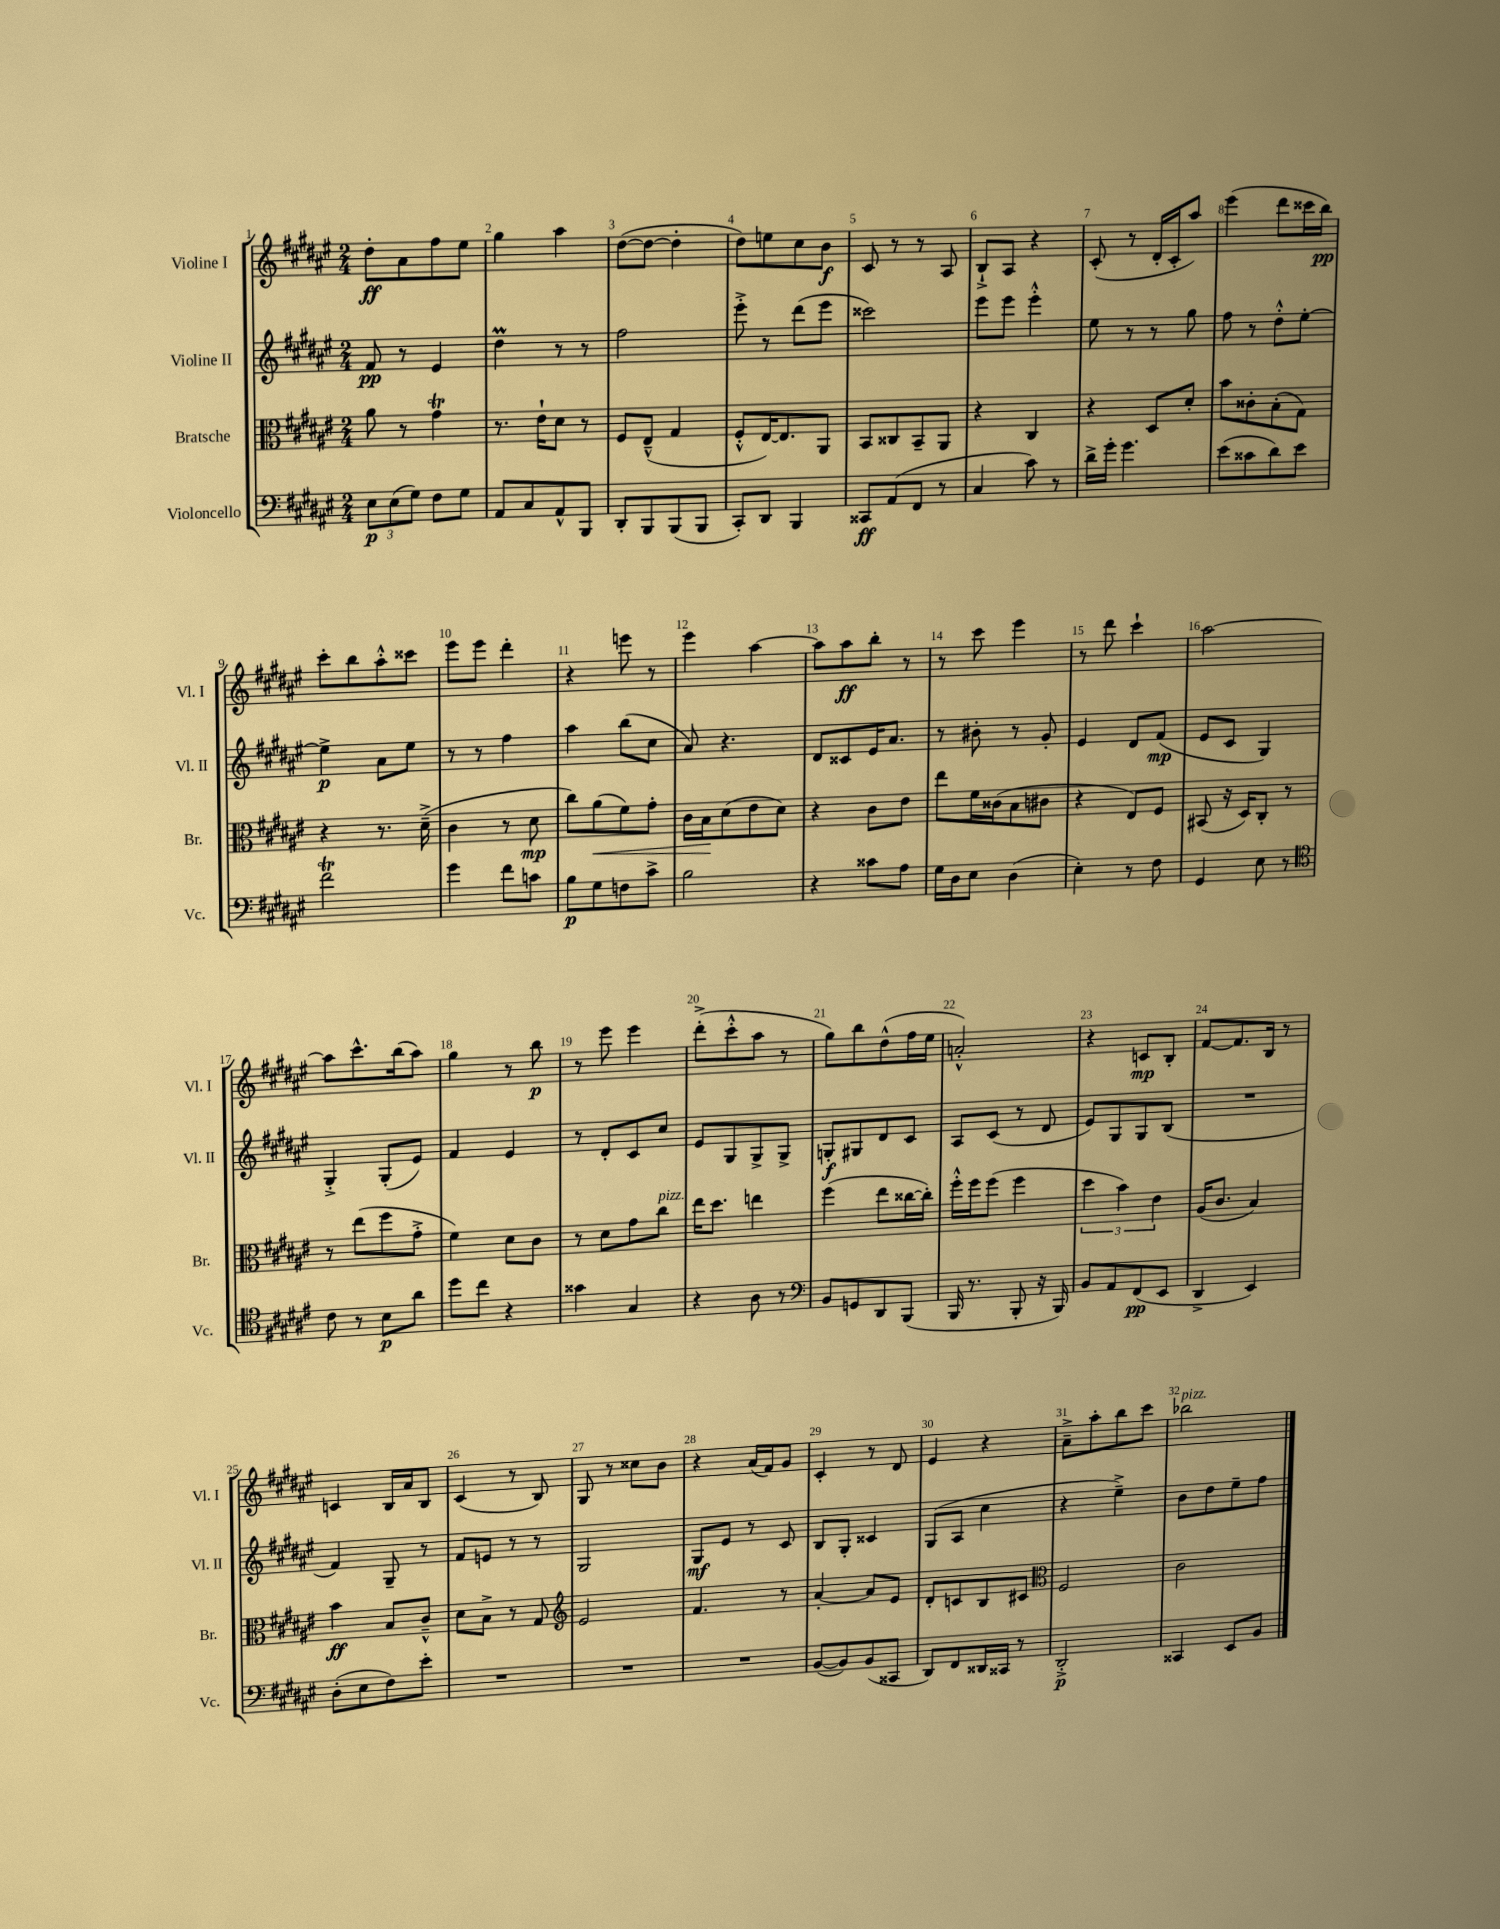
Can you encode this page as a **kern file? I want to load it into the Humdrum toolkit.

**kern	**kern	**kern	**kern
*staff4	*staff3	*staff2	*staff1
*clefF4	*clefC3	*clefG2	*clefG2
*k[f#c#g#d#a#e#]	*k[f#c#g#d#a#e#]	*k[f#c#g#d#a#e#]	*k[f#c#g#d#a#e#]
*M2/4	*M2/4	*M2/4	*M2/4
12E#	8a#	8f#	8dd#'
(12E#	.	.	.
.	8r	8r	8a#
12G#)	.	.	.
8F#	4g#	4e#	8ff#
8G#	.	.	8ee#
=	=	=	=
8AA#	8.r	4dd#	4gg#
8C#	.	.	.
.	16e#`	.	.
8AA#^^	8d#	8r	4aa#
8BBB	8r	8r	.
=	=	=	=
8DD#'	8F#	2ff#	([8dd#
8BBB	(8E#~^^	.	8dd#_
(8BBB	4G#	.	4dd#']
8BBB	.	.	.
=	=	=	=
8CC#')	8F#'^^	8eee#'^	8dd#)
8DD#	[16E#)	8r	8ee
.	8.E#]	.	.
4BBB	.	(8ddd#	8cc#
.	8AA#	8eee#	8b
=	=	=	=
8CC##	8BB	2ccc##)	8c#
(8AA#	8C##	.	8r
8FF#	8BB~	.	8r
8r	8AA#	.	8A#
=	=	=	=
4C#	4r	8eee#	8B`^
.	.	8eee#	8A#
8c#)	4C#	4eee#'^^	4r
8r	.	.	.
=	=	=	=
16d#^	4r	8ee#	(8c#'
16g#'	.	.	.
4.g#	.	8r	8r
.	8D#	8r	16d#'
.	.	.	16c#'
.	8d#'	8gg#	8aa#)
=	=	=	=
(8e#	8b	8ff#	(4eee#
8c##	8c##'	8r	.
8d#)	(8B'	8dd#'^^	8ddd#
8e#	8G#)	[8ee#'	16ccc##
.	.	.	16bb)
=	=	=	=
2f#	4r	4ee#^]	8ccc#'
.	.	.	8bb
.	8.r	8a#	8aa#'^^
.	.	8ee#	8ccc##
.	(16d#~^	.	.
=	=	=	=
4g#	4c#	8r	8eee#
.	.	8r	8eee#
8f#	8r	4ff#	4ddd#'
8c	8d#	.	.
=	=	=	=
8B	8cc#)	4aa#	4r
8G#	(8a#	.	.
8F	8f#)	(8bb	8eee
8c#^	8g#'	8cc#	8r
=	=	=	=
2B	16c#	8a#)	4eee#
.	16B	.	.
.	(8d#	4.r	.
.	8e#	.	[4aa#
.	8d#)	.	.
=	=	=	=
4r	4r	8d#	8aa#]
.	.	8c##	8aa#
8c##	8c#	16e#	8bb'
.	.	8.a#	.
8A#	8e#	.	8r
=	=	=	=
16G#	8ee#	8r	8r
16D#	.	.	.
8E#	16f#	8b#'	8ccc#
.	(16c##	.	.
(4D#	8B	8r	4eee#
.	8c#	8g#'	.
=	=	=	=
4E#')	4r	4e#	8r
.	.	.	8ddd#
8r	8E#)	8d#	4ccc#`
8F#	8F#	(8f#	.
=	=	=	=
4GG#	(8BB#	8e#	[2aa#
.	16r	8c#	.
.	16D#)	.	.
8E#	8C#'	4G#)	.
8r	8r	.	.
=	=	=	=
*clefC4	*	*	*
8c#	8r	4G#'^	8aa#]
8r	(8ee#	.	8.ccc#^^
8B	8ff#	(8G#'	.
.	.	.	(16bb
8a#	8g#'^	8e#)	8aa#)
=	=	=	=
8dd#	4f#)	4f#	4gg#
8cc#	.	.	.
4r	8d#	4e#	8r
.	8c#	.	8bb
=	=	=	=
4g##	8r	8r	8r
.	8d#	8d#'	8eee#
4G#	8g#	8c#	4eee#
.	8cc#	8cc#	.
=	=	=	=
4r	16ee#	8e#	(8ddd#'^
.	8.dd#	.	.
.	.	8G#	8ccc#'^^
8A#	4ee	8G#^	8aa#
8r	.	8G#^	8r
=	=	=	=
*clefF4	*	*	*
8BB	(4ff#	8G'	8gg#)
8GG	.	8G#	8bb
8DD#	8ee#	8d#	(8dd#^^
(8BBB	[16cc##	8c#	16ff#
.	16cc##'])	.	16ee#
=	=	=	=
16BBB	16ff#'^^	8A#	2a'^^)
8.r	16ff#	.	.
.	(8ff#	(8c#	.
8BBB'	4ff#	8r	.
16r	.	8d#	.
16BBB)	.	.	.
=	=	=	=
8BB	6dd#	8e#)	4r
8AA#	.	8G#	.
.	6b)	.	.
(8FF#	.	8G#	8c
.	6e#	.	.
8EE#	.	(8B	8B'
=	=	=	=
4DD#^	(16A#	2r	[8f#
.	8.c#	.	.
.	.	.	8.f#]
4EE#)	4B)	.	.
.	.	.	16B
.	.	.	8r
=	=	=	=
(8D#'	4b	4f#)	4c
8E#	.	.	.
8F#)	8B	8G#~	16B
.	.	.	16a#
8e#'	8c#~^^	8r	8B
=	=	=	=
2r	8d#	8f#	(4c#
.	8B^	8e	.
.	8r	8r	8r
.	8G#	8r	8B)
=	=	=	=
*	*clefG2	*	*
2r	2e#	2G#	8G#
.	.	.	8r
.	.	.	8cc##
.	.	.	8b
=	=	=	=
2r	4.f#	8G#	4r
.	.	8e#	.
.	.	8r	(16a#
.	.	.	16f#)
.	8r	8c#	8g#
=	=	=	=
([8BB	[4a#'	8B	4c#'
8BB])	.	8G#'	.
(8BB	8a#]	4c##	8r
8CC##	8e#	.	8d#
=	=	=	=
8DD#)	8d#'	(8G#	4e#
8FF#	8c	8A#	.
16DD##	8B	4cc#	4r
16CC##	.	.	.
8r	8c#	.	.
=	=	=	=
*	*clefC3	*	*
2DD#'^	2F#	4r	8a#~^
.	.	.	8aa#'
.	.	4ee#~^)	8bb
.	.	.	8ccc#
=	=	=	=
4CC##	2c#	8b	2bb-
.	.	8dd#	.
8EE#	.	8ee#~	.
8BB	.	8ff#	.
==	==	==	==
*-	*-	*-	*-
